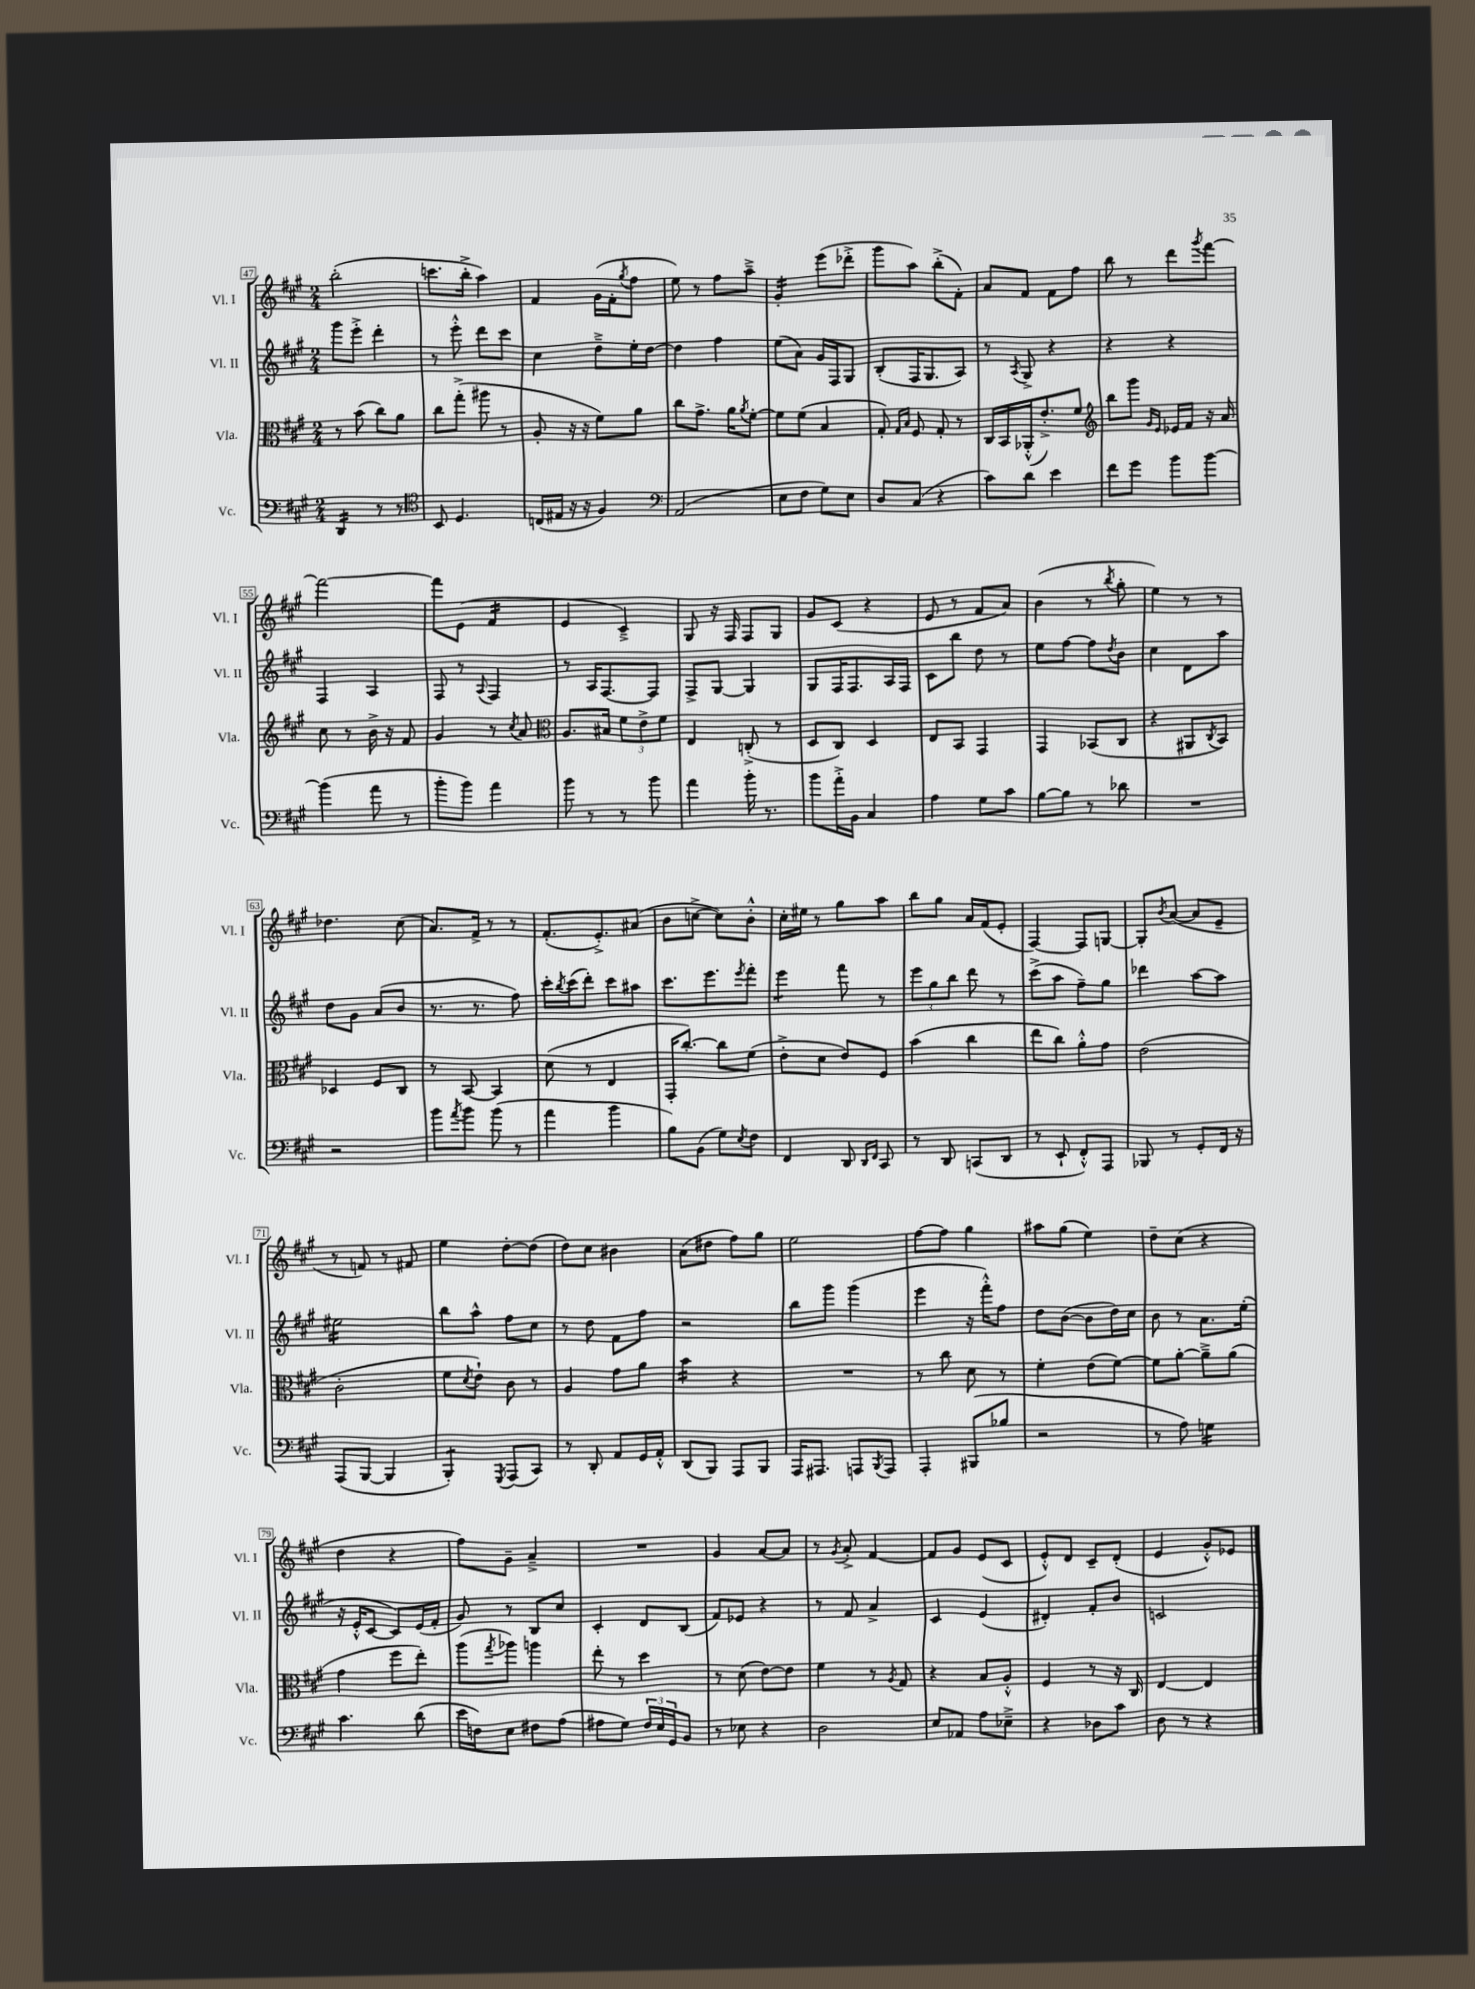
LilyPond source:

<<
\new StaffGroup <<
\new Staff = "s0" \with { instrumentName = "Vl. I" shortInstrumentName = "Vl. I" } {
    \clef treble \key a \major \numericTimeSignature \time 2/4
    b''2-.( |
    c'''8. b''16-.-> a''4) |
    fis'4 gis'16( fis'16-. \acciaccatura { gis''8 } fis''8 |
    e''8) r8 fis''8 a''8---> |
    gis'4:16-. e'''8( des'''8-.-> |
    gis'''8 a''8) b''8-.->( fis'8-.) |
    a'8 fis'8 fis'8 fis''8 |
    b''8 r8 d'''8 \acciaccatura { gis'''8 } fis'''8~ |
    fis'''2~ |
    fis'''8 e'8( fis'4:16 |
    e'4 cis'4--->) |
    gis8 r16 fis16 fis8 gis8 |
    gis'8 cis'8( r4 |
    e'8 r8 fis'8 a'8) |
    b'4( r8 \acciaccatura { b''8 } gis''8-. |
    e''4) r8 r8 |
    des''4. cis''8( |
    a'8.) fis'16-> r8 r8 |
    fis'8.-.( e'8.-.->) ais'8( |
    b'8 c''8~-> c''8) b'8-.-^ |
    cis''16-. eis''16 r8 gis''8 a''8 |
    b''8 gis''8 a'16 fis'16( e'8-. |
    fis4~) fis8 g8~ |
    g8-. \acciaccatura { b'8 } a'8~( a'8 e'8-- |
    r8 f'8) r8 fis'8 |
    e''4 d''8~-. d''8( |
    d''8) cis''8 bis'4 |
    a'8( dis''8 fis''8) gis''8 |
    e''2 |
    fis''8~ fis''8 gis''4 |
    ais''8 gis''8( e''4) |
    d''8-- cis''8( r4 |
    d''4 r4 |
    fis''8) gis'8-- a'4---> |
    R2 |
    gis'4 a'8~ a'8 |
    r8 \acciaccatura { gis'8 } a'8-.-> fis'4~ |
    fis'8 gis'8 e'8( cis'8 |
    e'8-.-^) d'8 cis'8-- d'8-.( |
    e'4 gis'8-.-^) ees'8 \bar "|." |
}
\new Staff = "s1" \with { instrumentName = "Vl. II" shortInstrumentName = "Vl. II" } {
    \clef treble \key a \major \numericTimeSignature \time 2/4
    gis'''8 e'''8-.-> d'''4-. |
    r8 e'''8-.-^ d'''8 cis'''8 |
    cis''4 d''8---> e''16-. d''16~ |
    d''4 fis''4 |
    e''8( a'8) gis'16 fis16 gis8 |
    b8-.( fis16 gis8. a8) |
    r8 \acciaccatura { a8 } gis8-> r4 |
    r4 r4 |
    fis4 a4 |
    fis8 r8 \appoggiatura { a8 } fis4 |
    r8 a16 fis8.~ fis8 |
    fis8-> gis8~ gis4 |
    gis8 fis16 fis8. a16 fis16 |
    cis'8 b''8 d''8 r8 |
    e''8 fis''8~ fis''8 \acciaccatura { d''8 } b'8 |
    cis''4 d'8 a''8 |
    d''8 gis'8 a'8( b'8 |
    r8. r8. fis''8) |
    cis'''16-. \acciaccatura { b''8 } cis'''16( d'''8-.) cis'''8 ais''8 |
    cis'''8. e'''8. \acciaccatura { e'''8 } fis'''8-. |
    e'''4:8 fis'''8 r8 |
    \tuplet 3/2 { e'''8 gis''8 b''8 } d'''8 r8 |
    cis'''8->( a''8 fis''8--) gis''8 |
    des'''4 a''8~ a''8 |
    eis''2:16 |
    b''8 a''8-^ fis''8 cis''8 |
    r8 d''8 fis'8 fis''8 |
    r2 |
    b''8 gis'''8 gis'''4( |
    e'''4 r16 fis'''16-.-^) fis''8 |
    d''8 b'8~( b'8 d''16) cis''16 |
    b'8 r8 a'8. e''16-.( |
    r16 e'16-.-^ cis'8~ cis'8) e'16( fis'16-. |
    gis'8) r8 b8 cis''8 |
    cis'4-. d'8 b8( |
    fis'8) ees'8 r4 |
    r8 fis'8 a'4-> |
    cis'4 e'4( |
    dis'4-.) fis'8-. b'8 |
    c'2 \bar "|." |
}
\new Staff = "s2" \with { instrumentName = "Vla." shortInstrumentName = "Vla." } {
    \clef alto \key a \major \numericTimeSignature \time 2/4
    r8 b'8( cis''8) a'8 |
    cis''8 gis''8-.->( ais''8 r8 |
    a8-. r16 r16 fis'8) a'8 |
    cis''8 gis'8.-> a'16 \acciaccatura { a'8 } fis'8~-. |
    fis'8 fis'8( b4 |
    gis8-.) \grace { gis16 b16 } fis8 gis8-. r8 |
    cis16 b,16 aes,16-.-^( e'8.-.->) fis'8 |
    \clef treble b''8 gis'''8 \grace { gis'16 e'16 } ees'16 fis'16 r16 a'16 |
    cis''8 r8 b'16-> r16 fis'8 |
    gis'4 r8 \acciaccatura { cis''8 } a'8 |
    \clef alto a8. bis16 \tuplet 3/2 { fis'8 e'8-> fis'8 } |
    e4 c8-.->( r8 |
    d8 cis8) d4 |
    e8 b,8 gis,4 |
    gis,4 bes,8( cis8 |
    r4 ais,8 \acciaccatura { cis8 } b,8) |
    des4 fis8 cis8 |
    r8 b,8~ b,4 |
    d'8( r8 e4 |
    gis,16-. cis''8.~-.) cis''8 fis'8( |
    e'8-.-> d'8 e'8) fis8 |
    b'4( cis''4 |
    e''8 cis''8) a'8-.-^ gis'8 |
    e'2( |
    cis'2-. |
    fis'8 \acciaccatura { d'8 } e'8-!) cis'8 r8 |
    a4 gis'8 a'8 |
    b'4:16 r4 |
    R2 |
    r8 cis''8 d'8 r8 |
    fis'4-. e'8( fis'8~) |
    fis'8 a'8~-. a'8---> a'8( |
    gis'4 fis''8 e''8-.) |
    a''8( \acciaccatura { gis''8 } aes''8) a''4 |
    e''8-. r8 d''4 |
    r8 d'8( e'8~) e'8 |
    fis'4 r8 \acciaccatura { a8 } gis8 |
    r4 b8 a8-.-^ |
    fis4 r8 r16 cis16 |
    e4~ e4 \bar "|." |
}
\new Staff = "s3" \with { instrumentName = "Vc." shortInstrumentName = "Vc." } {
    \clef bass \key a \major \numericTimeSignature \time 2/4
    d,4:16 r8 r8 |
    \clef tenor b,8 d4. |
    c16( eis16 r16 r16 fis4) |
    \clef bass a,2( |
    e8 fis8 gis8) e8 |
    d8 cis8( r4 |
    cis'8) d'8 e'4 |
    fis'8 gis'8 b'8 b'8~ |
    b'4( a'8 r8 |
    b'8-. b'8) a'4 |
    b'8 r8 r8 b'8 |
    a'4 b'16-. r8. |
    b'8 a'16-.-> b,16 cis4 |
    a4 gis8 cis'8 |
    b8~ b8 r8 des'8 |
    R2 |
    r2 |
    b'8 \acciaccatura { a'8 } b'8 b'8( r8 |
    a'4 b'4 |
    b8) b,8( gis8) \acciaccatura { e8 } fis8 |
    fis,4 d,8 \grace { d,16 fis,16 } cis,8 |
    r8 d,8 c,8( d,8 |
    r8 e,8-! fis,8-.-^) a,,8 |
    bes,,8 r8 gis,8-. fis,16 r16 |
    a,,8( b,,8~ b,,4 |
    b,,4:8-.) \acciaccatura { gis,,8 } a,,8( cis,8) |
    r8 d,8-. a,8 gis,16 a,16-.-^ |
    d,8( b,,8) a,,8 b,,8 |
    a,,16 ais,,8. a,,8 \acciaccatura { b,,8 } a,,8 |
    a,,4-. bis,,8( bes8 |
    r2 |
    r8 a8) g4:16 |
    cis'4. d'8( |
    e'16 f16) e8 fis8 a8( |
    ais8 gis8) \tuplet 3/2 { fis16 e16 gis,16 } b,8 |
    r8 ees8 r4 |
    d2 |
    e8 aes,8 a8 ees8---> |
    r4 des8 cis'8 |
    d8 r8 r4 \bar "|." |
}
>>
>>
\layout { \context { \Score currentBarNumber = #47 \override BarNumber.stencil = #(make-stencil-boxer 0.1 0.3 ly:text-interface::print) } }
